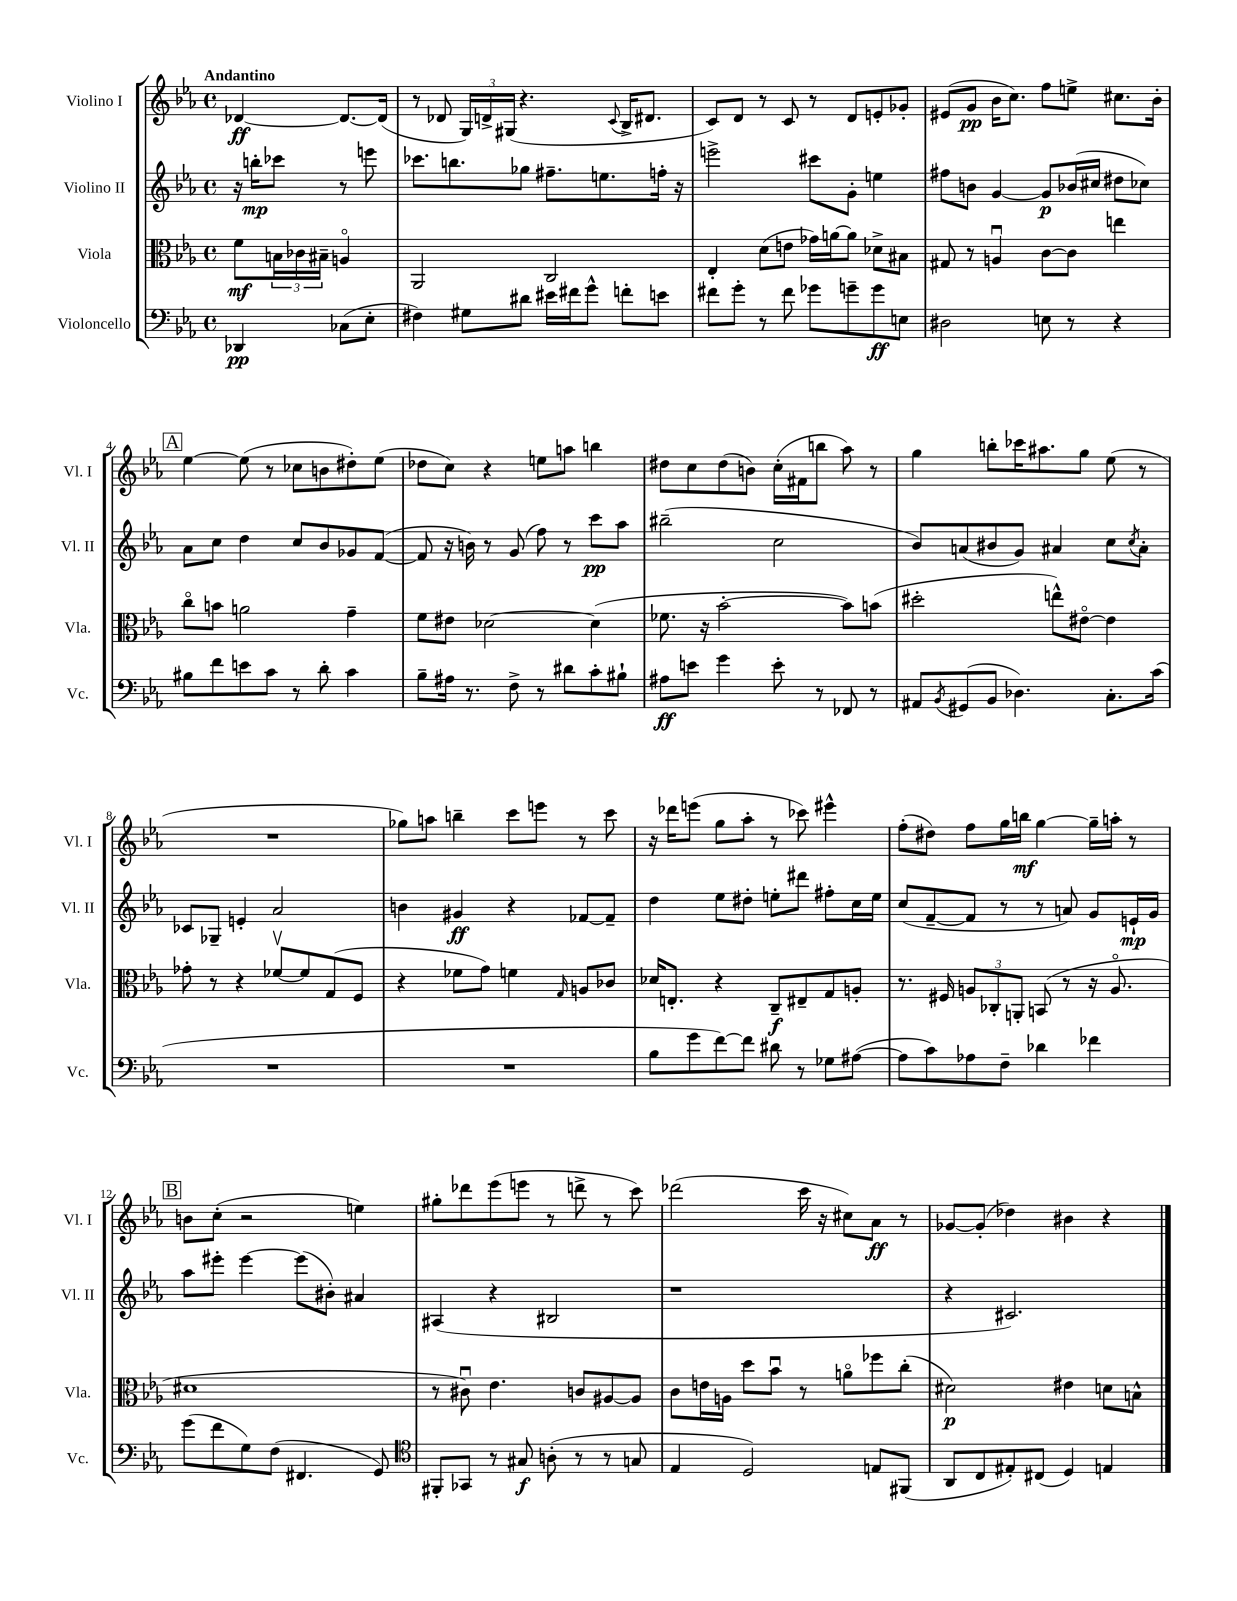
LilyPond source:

<<
\new StaffGroup <<
\new Staff = "s0" \with { instrumentName = "Violino I" shortInstrumentName = "Vl. I" } {
    \clef treble \key ees \major \defaultTimeSignature \time 4/4 \partial 2 \tempo "Andantino"
    des'4~\ff des'8.~ des'16( |
    r8 des'8 \tuplet 3/2 { g16) d'16-> gis16( } r4. \appoggiatura { c'8 } bes16-> dis'8. |
    c'8) d'8 r8 c'8 r8 d'8 e'8-. ges'8-. |
    eis'8( g'8\pp bes'16 c''8.) f''8 e''8-> cis''8. bes'16-. |
    \mark \markup { \box "A" } ees''4~ ees''8( r8 ces''8 b'8 dis''8-.) ees''8( |
    des''8 c''8) r4 e''8 a''8 b''4 |
    dis''8 c''8 dis''8( b'8) c''16-.( fis'16 b''8 aes''8) r8 |
    g''4 b''8-. ces'''16 ais''8. g''8 ees''8( r8 |
    R1 |
    ges''8) a''8 b''4-- c'''8 e'''8 r8 c'''8 |
    r16 des'''16 e'''8( g''8 aes''8-. r8 ces'''8) eis'''4-^ |
    f''8-.( dis''8) f''8 g''16 b''16\mf g''4~ g''16-- a''16-. r8 |
    \mark \markup { \box "B" } b'8 c''8-.( r2 e''4) |
    gis''8-. des'''8 ees'''8( e'''8 r8 d'''8-> r8 c'''8) |
    des'''2( c'''16 r16 cis''8) aes'8\ff r8 |
    ges'8~ ges'8-.( des''4) bis'4 r4 \bar "|." |
}
\new Staff = "s1" \with { instrumentName = "Violino II" shortInstrumentName = "Vl. II" } {
    \clef treble \key ees \major \defaultTimeSignature \time 4/4 \partial 2
    r16 b''16-.\mp ces'''8 r8 e'''8 |
    ces'''8. b''8. ges''8 fis''8.-- e''8. f''16-. r16 |
    e'''2-> cis'''8 g'8-. e''4 |
    fis''8 b'8 g'4~ g'8\p bes'16( cis''16 dis''8 ces''8) |
    \mark \markup { \box "A" } aes'8 c''8 d''4 c''8 bes'8 ges'8 f'8~( |
    f'8 r16 b'16) r8 g'8( f''8) r8 c'''8\pp aes''8 |
    bis''2--( c''2 |
    bes'8) a'8( bis'8 g'8) ais'4 c''8 \acciaccatura { c''8 } ais'8-. |
    ces'8 ges8-- e'4-. aes'2 |
    b'4 gis'4\ff r4 fes'8~ fes'8-- |
    d''4 ees''8 dis''8-. e''8-. dis'''8 fis''8-. c''16 e''16 |
    c''8( f'8~-- f'8 r8 r8 a'8) g'8 e'16-!\mp g'16 |
    \mark \markup { \box "B" } aes''8 eis'''8-. eis'''4~ eis'''8( bis'8-.) ais'4 |
    ais4( r4 bis2 |
    r1 |
    r4 cis'2.) \bar "|." |
}
\new Staff = "s2" \with { instrumentName = "Viola" shortInstrumentName = "Vla." } {
    \clef alto \key ees \major \defaultTimeSignature \time 4/4 \partial 2
    f'8\mf \tuplet 3/2 { b16 ces'16 bis16-- } a4\flageolet |
    aes,2 c2 |
    ees4-. d'8( e'8 ges'16) a'16~ a'8 des'8-> bis8 |
    gis8 r8 a4\downbow c'8~ c'8 e''4 |
    \mark \markup { \box "A" } c''8\flageolet b'8 a'2 g'4-- |
    f'8 eis'8 des'2~ des'4( |
    fes'8. r16 bes'2~-. bes'8) b'8( |
    dis''2-. e''8-^) eis'8~\flageolet eis'4 |
    ges'8-. r8 r4 fes'8~\upbow fes'8 g8( f8 |
    r4 fes'8 g'8) f'4 \grace { g16 } a8 ces'8 |
    des'16 e8.-. r4 c8--\f eis8-- g8 a8-. |
    r8. fis16 \tuplet 3/2 { a8 ces8-. a,8-. } b,8( r8 r16 a8.\flageolet |
    \mark \markup { \box "B" } dis'1 |
    r8 cis'8\downbow) ees'4. c'8 ais8~ ais8 |
    c'8 e'16 a16 d''8 bes'8\downbow r8 a'8\flageolet fes''8 c''8-.( |
    dis'2\p) eis'4 d'8 b8-^ \bar "|." |
}
\new Staff = "s3" \with { instrumentName = "Violoncello" shortInstrumentName = "Vc." } {
    \clef bass \key ees \major \defaultTimeSignature \time 4/4 \partial 2
    des,4\pp ces8( ees8-. |
    fis4) gis8 dis'8 eis'16 fis'16 g'8-^ f'8-. e'8 |
    fis'8 g'8-. r8 fis'8 ges'8 g'8-- g'8\ff e8 |
    dis2 e8 r8 r4 |
    \mark \markup { \box "A" } bis8 f'8 e'8 c'8 r8 d'8-. c'4 |
    bes8-- ais16 r8. f8-> r8 dis'8 c'8-. bis8-! |
    ais8\ff e'8 g'4 e'8-. r8 fes,8 r8 |
    ais,8 \acciaccatura { bes,8 } gis,8( bes,8 des4.) c8.-. c'16( |
    R1 |
    R1 |
    bes8 g'8 f'8~) f'8 dis'8 r8 ges8 ais8~( |
    ais8 c'8) aes8 f8-- des'4 fes'4 |
    \mark \markup { \box "B" } g'8( f'8 g8) f8( fis,4. g,8) |
    \clef tenor fis,8-. ges,8 r8 gis8\f a8-.( r8 r8 g8 |
    ees4 d2) e8 fis,8( |
    aes,8 c8 eis8-.) cis8( d4) e4 \bar "|." |
}
>>
>>
